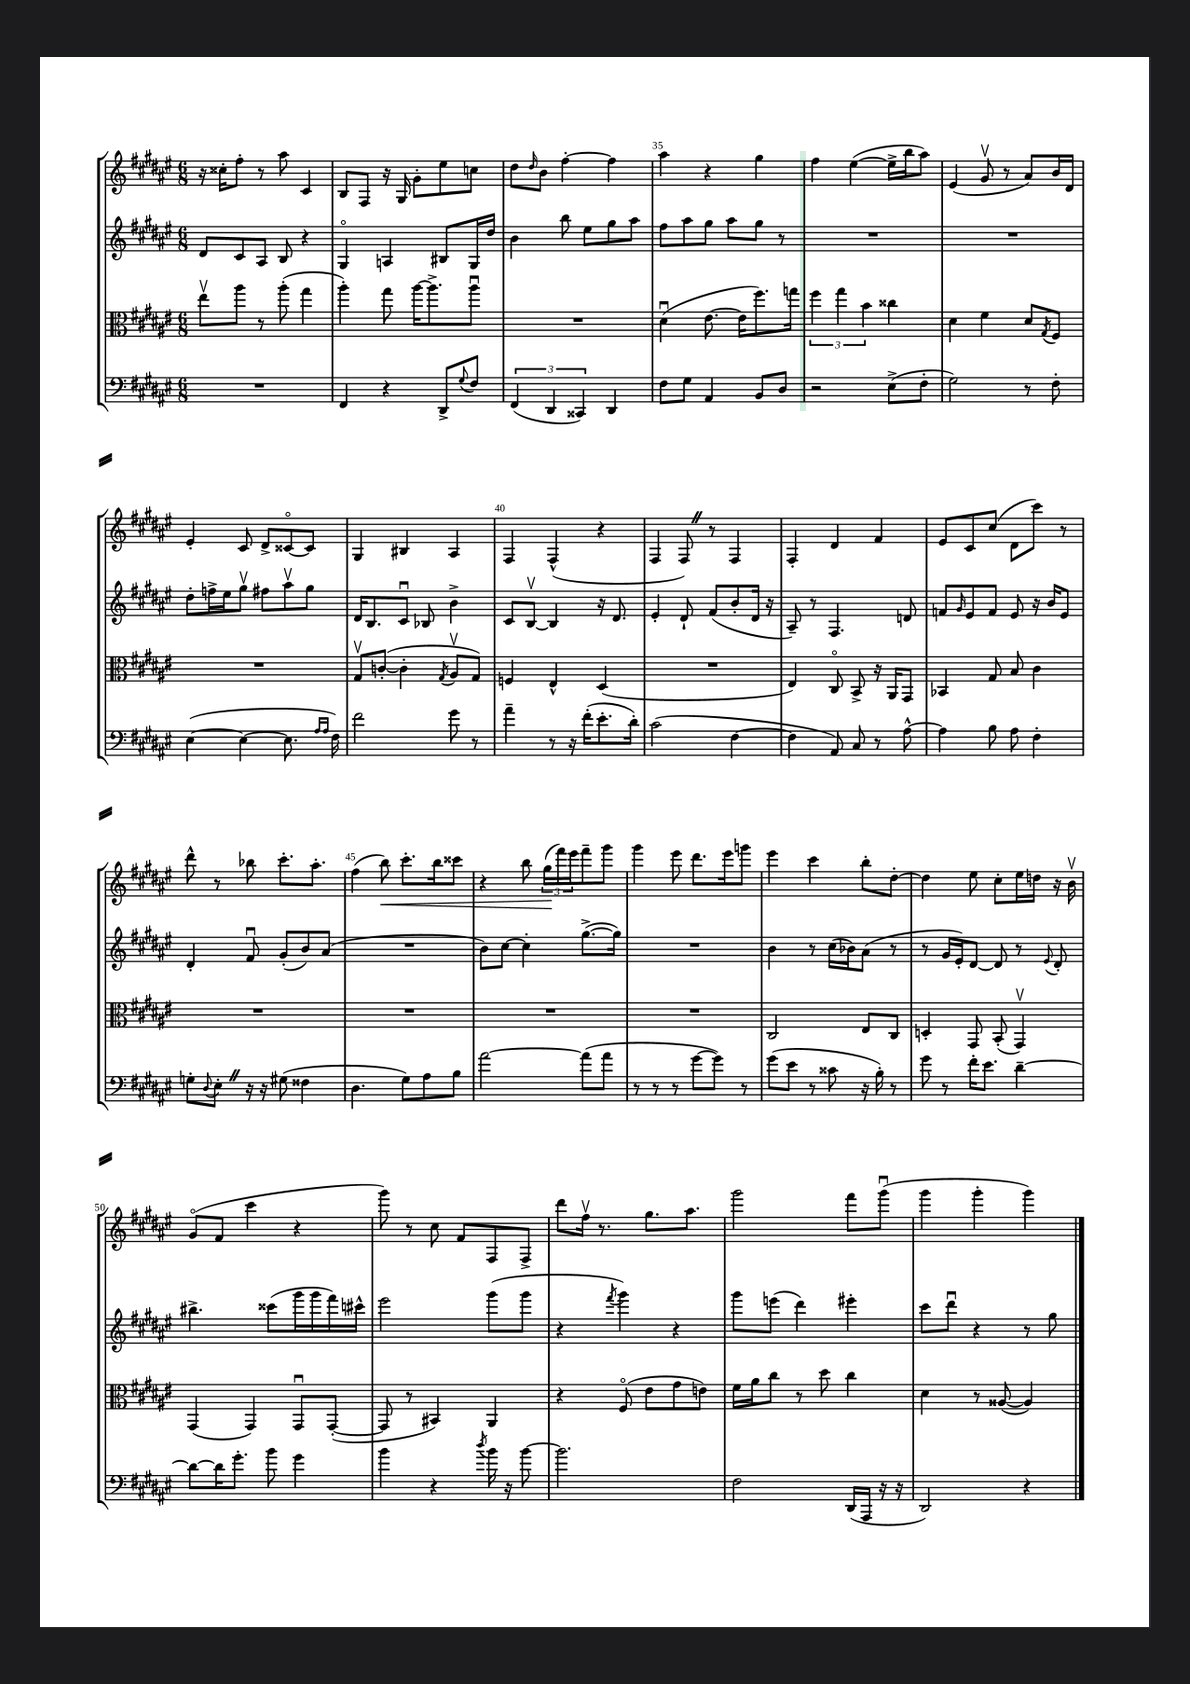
<<
\new StaffGroup <<
\new Staff = "s0" {
    \clef treble \key fis \major \numericTimeSignature \time 6/8
    r16 cisis''16-. fis''8-. r8 ais''8 cis'4 |
    b8 fis8 r16 gis16 gis'8-. eis''8 c''8 |
    dis''8 \grace { dis''16 } b'8 fis''4~-. fis''4 |
    ais''4 r4 gis''4 |
    fis''4 eis''4~( eis''16-> b''16 ais''8) |
    eis'4( gis'8\upbow r8 ais'8) b'16 dis'16 |
    eis'4-. cis'8 dis'8-> cisis'8~\flageolet cisis'8 |
    gis4 bis4 ais4 |
    fis4 fis4-^( r4 |
    fis4 fis8) \once \override BreathingSign.text = \markup { \musicglyph "scripts.caesura.straight" } \breathe r8 fis4 |
    fis4-. dis'4 fis'4 |
    eis'8 cis'8 cis''8( dis'8 cis'''8) r8 |
    dis'''8-^ r8 bes''8 cis'''8.-. ais''8.-. |
    fis''4( b''8\<) cis'''8.-. b''16 cisis'''8 |
    r4 b''8 \tuplet 3/2 { gis''16\!( fis'''16) eis'''16 } fis'''8-- gis'''8 |
    gis'''4 eis'''8 dis'''8. eis'''16 g'''8 |
    eis'''4 cis'''4 b''8-. dis''8~-. |
    dis''4 eis''8 cis''8-. eis''16 d''16 r16 b'16\upbow |
    gis'8\flageolet( fis'8 cis'''4 r4 |
    gis'''8) r8 cis''8 fis'8 fis8 fis8-> |
    dis'''8 fis''16\upbow r8. gis''8. ais''8. |
    gis'''2 fis'''8 gis'''8\downbow( |
    gis'''4 gis'''4-. gis'''4) \bar "|." |
}
\new Staff = "s1" {
    \clef treble \key fis \major \numericTimeSignature \time 6/8
    dis'8 cis'8 ais8 b8 r4 |
    gis4\flageolet a4 bis8 gis16 dis''16 |
    b'4 b''8 eis''8 gis''8 ais''8 |
    fis''8 ais''8 gis''8 ais''8 gis''8 r8 |
    R2. |
    R2. |
    dis''8-. f''16-> eis''16 gis''8\upbow fis''8 ais''8\upbow gis''8 |
    dis'16 b8. cis'8\downbow bes8 b'4-> |
    cis'8 b8~\upbow b4 r16 dis'8. |
    eis'4-. dis'8-! fis'8( b'8-. dis'16 r16 |
    ais8--) r8 fis4. d'8 |
    f'8 \grace { gis'16 } eis'8 f'8 eis'8 r16 b'16 eis'8 |
    dis'4-. fis'8\downbow gis'8-.( b'8) ais'8( |
    R2. |
    b'8) cis''8~ cis''4-. gis''8.~->( gis''16) |
    R2. |
    b'4 r8 cis''16( bes'16) ais'8( r8 |
    r8 gis'16 eis'16-.) dis'8~ dis'8 r8 \appoggiatura { eis'8 } dis'8-. |
    bis''4.-> cisis'''8( gis'''16 gis'''16 fis'''16) cis'''16-^ |
    eis'''2 gis'''8( gis'''8 |
    r4 \acciaccatura { fis'''8 } gis'''4) r4 |
    gis'''8 e'''8( dis'''4) eis'''4-. |
    cis'''8 dis'''8\downbow r4 r8 gis''8 \bar "|." |
}
\new Staff = "s2" {
    \clef alto \key fis \major \numericTimeSignature \time 6/8
    eis''8\upbow ais''8 r8 ais''8-.( gis''4 |
    ais''4-.) gis''8 ais''16~ ais''8.-> ais''8\downbow |
    R2. |
    dis'4\downbow( eis'8.~ eis'16 fis''8.) g''16 |
    \tuplet 3/2 { fis''4 gis''4 b'4 } cisis''4 |
    dis'4 fis'4 dis'8 \acciaccatura { gis8 } fis8 |
    R2. |
    gis8\upbow c'8~-.( c'4-. \acciaccatura { gis8 } ais8\upbow gis8) |
    f4 eis4-^ dis4( |
    R2. |
    eis4) cis8\flageolet b,8-> r16 ais,16 gis,8 |
    bes,4 gis8 b8 cis'4 |
    R2. |
    R2. |
    R2. |
    R2. |
    cis2 eis8 cis8 |
    d4-. gis,8 b,8-.( gis,4\upbow) |
    gis,4( gis,4) gis,8\downbow gis,8~-.( |
    gis,8 r8 bis,4) ais,4 |
    r4 fis8\flageolet( eis'8 gis'8 e'8) |
    fis'16 ais'16 cis''8 r8 dis''8 cis''4 |
    dis'4 r8 aisis8~( aisis4) \bar "|." |
}
\new Staff = "s3" {
    \clef bass \key fis \major \numericTimeSignature \time 6/8
    R2. |
    fis,4 r4 dis,8-> \appoggiatura { gis8 } fis8 |
    \tuplet 3/2 { fis,4( dis,4 cisis,4) } dis,4 |
    fis8 gis8 ais,4 b,8 dis8 |
    r2 eis8->( fis8-. |
    gis2) r8 fis8-. |
    eis4~( eis4~ eis8. \grace { ais16 ais16 } fis16) |
    fis'2 gis'8 r8 |
    ais'4-- r8 r16 fis'16-.( eis'8.-. dis'16-.) |
    cis'2( fis4~ |
    fis4 ais,8) cis8 r8 ais8~-^ |
    ais4 b8 ais8 fis4-. |
    g8-. \appoggiatura { dis8 } eis8-. \once \override BreathingSign.text = \markup { \musicglyph "scripts.caesura.straight" } \breathe r16 r16 gis8( fisis4 |
    dis4. gis8) ais8 b8 |
    ais'2~ ais'8( ais'8 |
    r8 r8 r8 gis'8~ gis'8) r8 |
    gis'8( eis'8 r8 cisis'8 r16 b16-.) r8 |
    gis'8 r8 fis'16-. eis'8. dis'4~-- |
    dis'8~ dis'16 gis'8.-. b'8 gis'4 |
    b'4 r4 \acciaccatura { dis''8 } b'16 r16 b'8~ |
    b'2. |
    fis2 dis,16( ais,,16 r16 r16 |
    dis,2) r4 \bar "|." |
}
>>
>>
\layout { \context { \Score currentBarNumber = #32 \override BarNumber.break-visibility = ##(#f #t #t) barNumberVisibility = #(every-nth-bar-number-visible 5) } }
